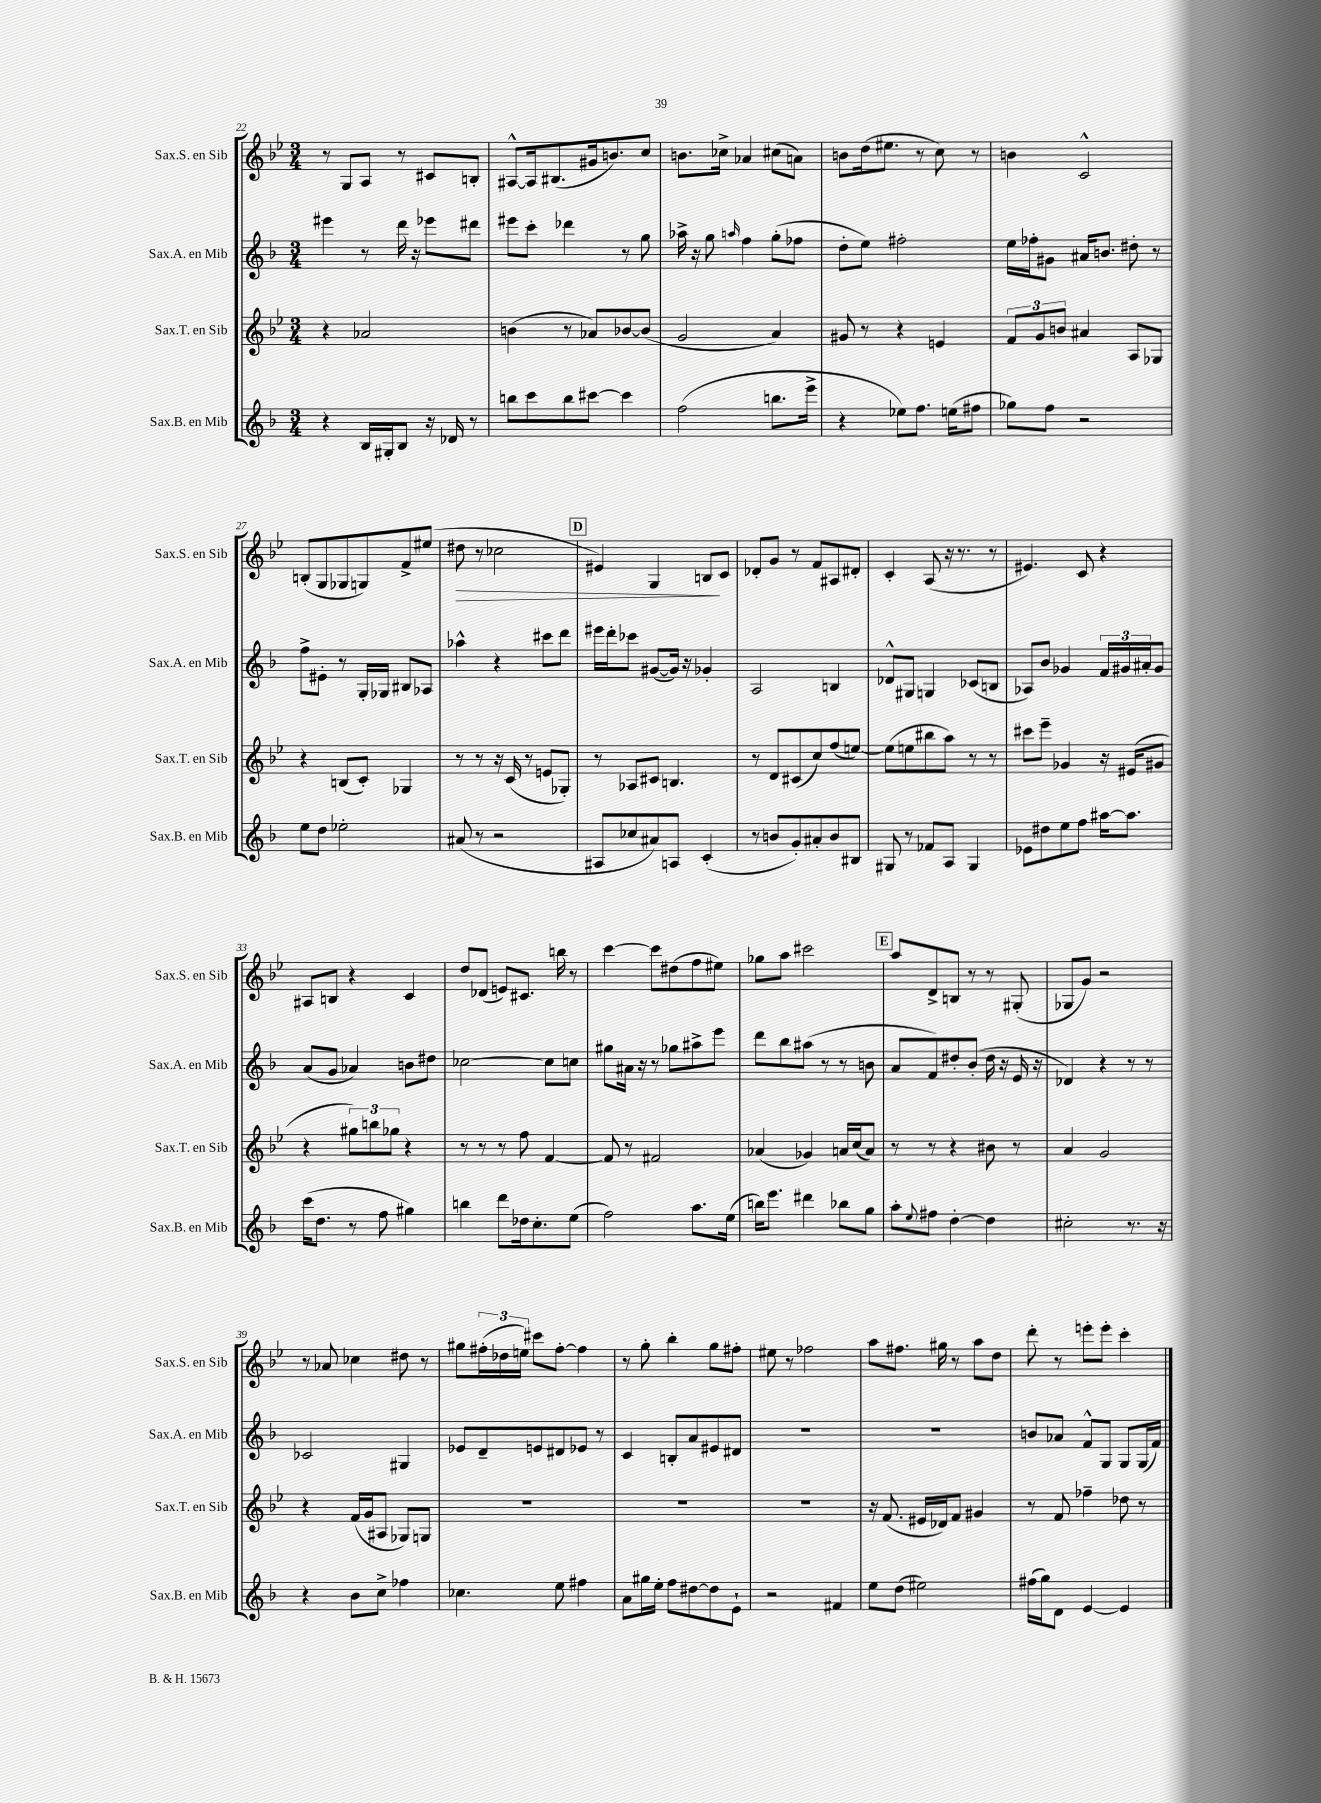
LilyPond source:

<<
\new StaffGroup <<
\new Staff = "s0" \with { instrumentName = "Sax.S. en Sib" shortInstrumentName = "Sax.S. en Sib" } {
    \clef treble \key bes \major \numericTimeSignature \time 3/4
    r8 g8 a8 r8 cis'8 b8-. |
    ais8~-^ ais16 bis8.( gis'16 b'8.) c''8 |
    b'8. ces''16-> aes'4 cis''8( a'8) |
    b'8 d''16( eis''8. r8 c''8) r8 |
    b'4 c'2-^ |
    b8-.( g8 ges8 g8) f'8-> eis''8( |
    dis''8\> r8 ces''2 |
    \mark \markup { \box "D" } eis'4) g4 b8\! c'8 |
    des'8-. g'8 r8 f'8 ais8 dis'8-. |
    c'4-. a8( r16 r8. r8 |
    eis'4.) c'8 r4 |
    ais8 b8 r4 c'4 |
    d''8 des'8( e'8) cis'8. b''16 r8 |
    c'''4~ c'''8 dis''8( f''8 eis''8) |
    ges''8 a''8 cis'''2 |
    \mark \markup { \box "E" } a''8 d'8-> b8 r8 r8 gis8-.( |
    ges8 g'8) r2 |
    r8 aes'8 ces''4 dis''8 r8 |
    gis''8 \tuplet 3/2 { fis''16-.( des''16 e''16) } cis'''8 fis''8~-. fis''4 |
    r8 g''8-. bes''4-. g''8 fis''8-. |
    eis''8 r8 fes''2 |
    a''8 fis''8. gis''16 r8 a''8 d''8 |
    d'''8-. r8 e'''8-. e'''8-. c'''4-. \bar "|." |
}
\new Staff = "s1" \with { instrumentName = "Sax.A. en Mib" shortInstrumentName = "Sax.A. en Mib" } {
    \clef treble \key f \major \numericTimeSignature \time 3/4
    eis'''4 r8 d'''16 r16 ees'''8 dis'''8 |
    eis'''8 c'''8-. des'''4 r8 g''8 |
    aes''16-> r16 g''8 \grace { a''16 } f''4 g''8-.( fes''8 |
    d''8-. e''8) fis''2-. |
    e''16 fes''16-. gis'8 ais'16 b'8. dis''8-. r8 |
    f''8-> eis'8-. r8 g16-. ges16 bis8 aes8 |
    aes''4-^ r4 cis'''8 d'''8 |
    \mark \markup { \box "D" } eis'''16 d'''16-. ces'''8 gis'8~( gis'16) r16 ges'4-. |
    a2 b4 |
    des'8-^ gis8 g4 ces'8( b8 |
    aes8) bes'8 ges'4 \tuplet 3/2 { f'16 gis'16 ais'16-. } gis'8 |
    a'8( g'8 aes'4) b'8 dis''8 |
    ces''2~ ces''8 c''8 |
    gis''8 ais'16 r16 r8 ges''8 ais''8-> e'''8 |
    d'''8 bes''8 ais''8( r8 r8 b'8 |
    \mark \markup { \box "E" } a'8 f'8) dis''8-. bes'8-.( dis''16 r16 e'16 r16 |
    des'4) r4 r8 r8 |
    ces'2 gis4 |
    ees'8 d'8-- e'8 dis'8 ees'8 r8 |
    c'4 b8-. a'8 eis'8 dis'8 |
    R2. |
    R2. |
    b'8 aes'8 f'8-^ g8 g8 g16( f'16) \bar "|." |
}
\new Staff = "s2" \with { instrumentName = "Sax.T. en Sib" shortInstrumentName = "Sax.T. en Sib" } {
    \clef treble \key bes \major \numericTimeSignature \time 3/4
    r4 aes'2 |
    b'4( r8 aes'8) bes'8~ bes'8( |
    g'2 a'4) |
    gis'8 r8 r4 e'4 |
    \tuplet 3/2 { f'8 g'8 b'8 } ais'4 a8 ges8 |
    r4 b8( c'8-.) ges4 |
    r8 r8 r16 c'16( r8 e'8 ges8-.) |
    \mark \markup { \box "D" } r8 aes8 cis'8 b4. |
    r8 d'8 cis'8( c''8) f''8( e''8~) |
    e''8( e''8 bis''8 a''8) r8 r8 |
    cis'''8 ees'''8-- ges'4 r16 eis'16( gis'8 |
    r4 \tuplet 3/2 { gis''8) b''8 ges''8 } r4 |
    r8 r8 r8 f''8 f'4~ |
    f'8 r8 fis'2 |
    aes'4( ges'4) a'16 c''16( a'8) |
    \mark \markup { \box "E" } r8 r8 r4 bis'8 r8 |
    a'4 g'2 |
    r4 f'16( g'16 ais8 ges8) g8 |
    R2. |
    R2. |
    R2. |
    r16 f'8.( eis'16 des'16) f'8 gis'4 |
    r8 f'8 fes''4-- des''8 r8 \bar "|." |
}
\new Staff = "s3" \with { instrumentName = "Sax.B. en Mib" shortInstrumentName = "Sax.B. en Mib" } {
    \clef treble \key f \major \numericTimeSignature \time 3/4
    r4 bes16 gis16-. bes8 r16 des'16 r8 |
    b''8 c'''8 b''8 cis'''8~ cis'''4 |
    f''2( b''8. e'''16-> |
    r4 ees''8) f''8. e''16( fis''8 |
    ges''8) f''8 r2 |
    e''8 d''8 ees''2-. |
    ais'8( r8 r2 |
    \mark \markup { \box "D" } ais8 ces''8 ais'8) a8 c'4-.( |
    r8 b'8 g'8-.) ais'8-. b'8 bis8 |
    gis8 r8 fes'8 a8 gis4 |
    ees'8 dis''8 e''8 f''8 ais''16~ ais''8. |
    c'''16( d''8. r8 f''8 gis''4) |
    b''4 d'''8 des''16 c''8.-. e''8( |
    f''2) a''8. e''16( |
    b''16) e'''8. dis'''4 bes''8 g''8 |
    \mark \markup { \box "E" } a''8-. \appoggiatura { e''8 } fis''8 d''4~-. d''4 |
    cis''2-. r8. r16 |
    r4 bes'8 c''8-> fes''4 |
    ces''4. e''8 fis''4 |
    a'8 gis''16 e''16-. f''8 dis''8~ dis''8 e'8-! |
    r2 fis'4 |
    e''8 d''8( eis''2) |
    fis''16( g''16) d'8 e'4~ e'4 \bar "|." |
}
>>
>>
\layout { \context { \Score currentBarNumber = #22 } }
